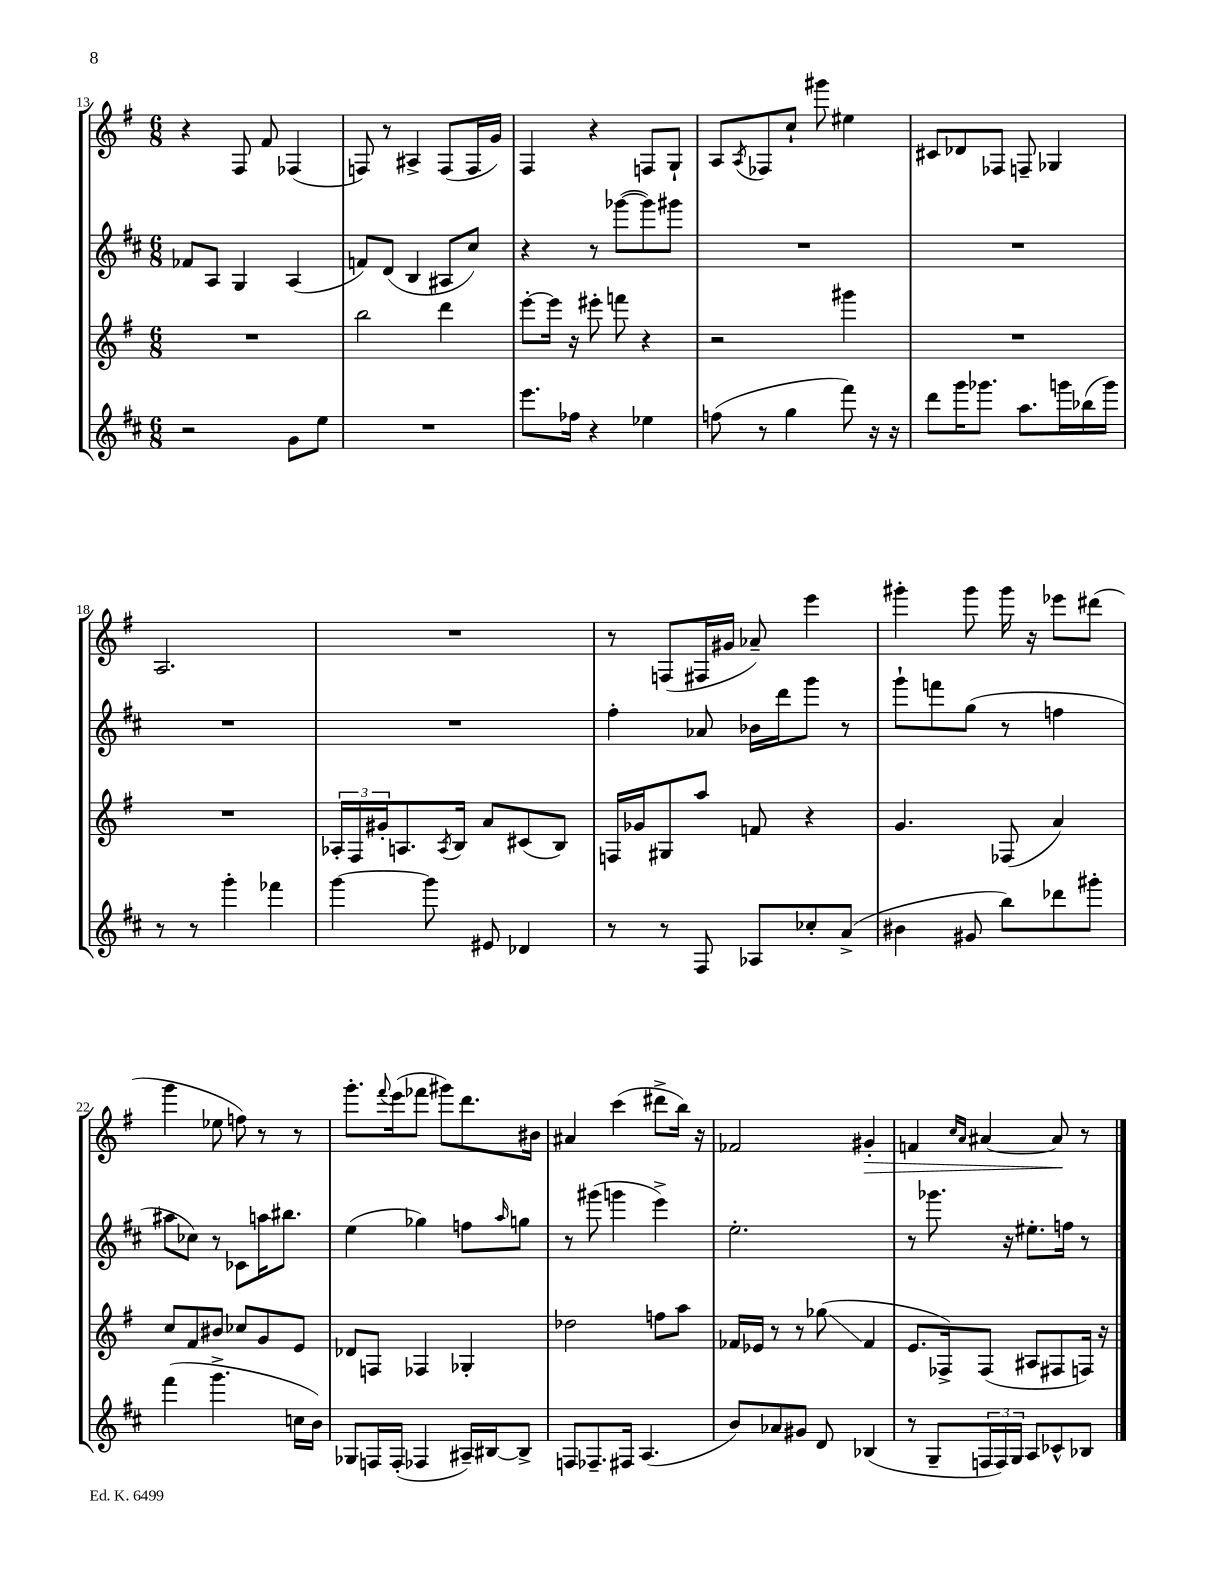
<<
\new StaffGroup <<
\new Staff = "s0" {
    \clef treble \key g \major \numericTimeSignature \time 6/8
    r4 fis8 fis'8 fes4( |
    f8) r8 ais4-> f8( f16 g'16) |
    fis4 r4 f8 g8-! |
    a8 \acciaccatura { a8 } fes8 c''8-! gis'''8 eis''4 |
    cis'8 des'8 fes8 f8-- ges4 |
    a2. |
    R2. |
    r8 f8( fis16 gis'16 aes'8--) e'''4 |
    gis'''4-. gis'''8 gis'''16 r16 ees'''8 dis'''8( |
    g'''4 ees''8 f''8) r8 r8 |
    g'''8.-. \appoggiatura { fis'''8 } e'''16( fes'''8 gis'''8) d'''8. bis'16 |
    ais'4 c'''4( dis'''8-> b''16) r16 |
    fes'2 gis'4-.\> |
    f'4 \grace { c''16 a'16 } ais'4~ ais'8\! r8 \bar "|." |
}
\new Staff = "s1" {
    \clef treble \key d \major \numericTimeSignature \time 6/8
    fes'8 a8 g4 a4( |
    f'8) d'8( b4 ais8 cis''8) |
    r4 r8 ges'''8~( ges'''8) gis'''8 |
    R2. |
    R2. |
    R2. |
    R2. |
    fis''4-. aes'8 bes'16 d'''16 g'''8 r8 |
    g'''8-! f'''8 g''8( r8 f''4 |
    ais''8 ces''8) r8 ces'8 a''16 bis''8. |
    e''4( ges''4) f''8 \grace { a''16 } g''8 |
    r8 gis'''8( g'''4 e'''4->) |
    e''2.-. |
    r8 ges'''8. r16 eis''8.-. f''16 r8 \bar "|." |
}
\new Staff = "s2" {
    \clef treble \key g \major \numericTimeSignature \time 6/8
    R2. |
    b''2 d'''4 |
    e'''8~-. e'''16 r16 eis'''8-. f'''8 r4 |
    r2 gis'''4 |
    R2. |
    R2. |
    \tuplet 3/2 { aes16-. fis16 gis'16-. } a8. \acciaccatura { a8 } b16 a'8 cis'8( b8) |
    f16 ges'16 gis8 a''8 f'8 r4 |
    g'4. fes8( a'4) |
    c''8 fis'8 bis'8 ces''8 g'8 e'8 |
    des'8 f8 fes4 ges4-. |
    des''2 f''8 a''8 |
    fes'16 ees'16 r8 r8 ges''8\glissando( fes'4 |
    e'8. fes16->) fes8( ais8 fis8 f16) r16 \bar "|." |
}
\new Staff = "s3" {
    \clef treble \key d \major \numericTimeSignature \time 6/8
    r2 g'8 e''8 |
    R2. |
    e'''8. fes''16 r4 ees''4 |
    f''8( r8 g''4 fis'''8) r16 r16 |
    d'''8 g'''16 ges'''8. a''8. g'''16 bes''16( g'''16) |
    r8 r8 g'''4-. fes'''4 |
    g'''4~ g'''8 eis'8 des'4 |
    r8 r8 fis8 aes8 ces''8-. a'8->( |
    bis'4 gis'8 b''8) des'''8 gis'''8-. |
    fis'''4( g'''4.-> c''16 b'16) |
    ges8 f16 f16-.( fes4 ais16--) bis16~ bis8-> |
    f8 fes8.-- fis16 a4.( |
    b'8) aes'8 gis'8 d'8 bes4( |
    r8 g8-- \tuplet 3/2 { f16 f16) g16 } a8 ces'8-^ bes8 \bar "|." |
}
>>
>>
\layout { \context { \Score currentBarNumber = #13 } }
